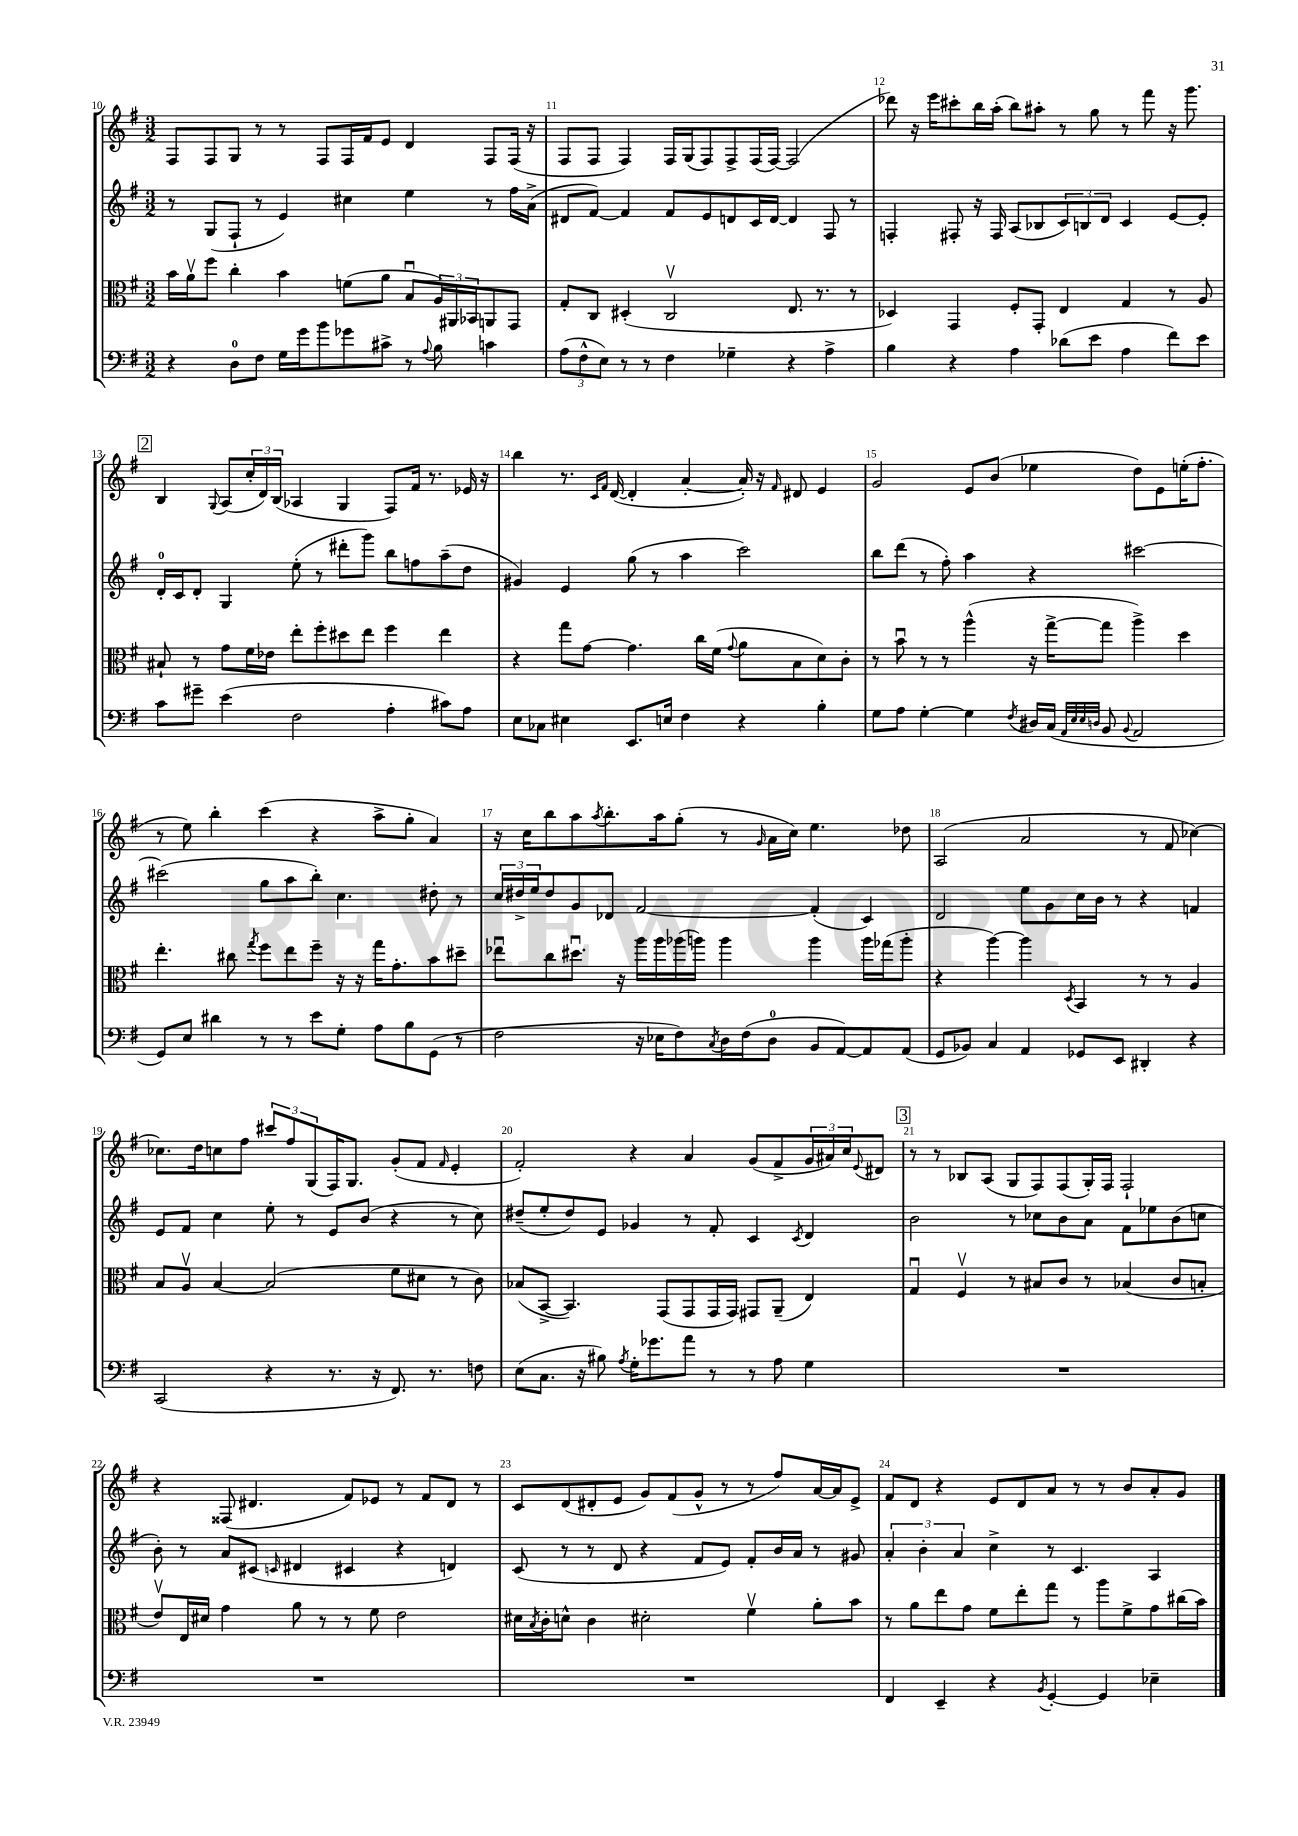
<<
\new StaffGroup <<
\new Staff = "s0" {
    \clef treble \key g \major \numericTimeSignature \time 3/2
    fis8 fis8 g8 r8 r8 fis8 fis16 fis'16 e'8 d'4 fis8 fis16( r16 |
    fis8 fis8 fis4) fis16 g16( fis8) fis8-> fis16( fis16~) fis2( |
    des'''8) r16 e'''16 cis'''8-. b''16 a''16-.( b''8) ais''8-. r8 g''8 r8 fis'''8 r16 g'''8. |
    \mark \markup { \box "2" } b4 \appoggiatura { g8 } a8( \tuplet 3/2 { c''16-. d'16) b16( } aes4 g4 fis8) fis'16 r8. ees'16 r16 |
    b''4 r8. \grace { c'16 fis'16 } d'16~( d'4-. a'4~-. a'16-.) r16 \grace { fis'16 } dis'8 e'4 |
    g'2 e'8 b'8( ees''4 d''8) e'8 e''16-.( fis''8.-. |
    r8 e''8) b''4-. c'''4( r4 a''8-> g''8-. a'4) |
    r16 c''16 b''8 a''8 \acciaccatura { a''8 } b''8.-. a''16 g''8-.( r8 \grace { g'16 } a'16 c''16) e''4. des''8 |
    a2( a'2 r8 fis'8 ces''4~) |
    ces''8. d''16 c''8 fis''8 \tuplet 3/2 { cis'''8 fis''8 g8( } fis16) g8. g'8-.( fis'8 \grace { fis'16 } e'4-. |
    fis'2-.) r4 a'4 g'8( fis'8-> \tuplet 3/2 { g'16 ais'16) c''16 } \appoggiatura { e'8 } dis'8 |
    \mark \markup { \box "3" } r8 r8 bes8 a8( g8 fis8) fis8( g16-.) fis16 fis2-! |
    r4 fisis8( dis'4. fis'8) ees'8 r8 fis'8 dis'8 r8 |
    c'8 d'8( dis'8-. e'8 g'8) fis'8( g'8-^ r8 r8 fis''8) a'16~ a'16 e'8-> |
    fis'8 d'8 r4 e'8 d'8 a'8 r8 r8 b'8 a'8-. g'8 \bar "|." |
}
\new Staff = "s1" {
    \clef treble \key g \major \numericTimeSignature \time 3/2
    r8 g8( fis8-! r8 e'4) cis''4 e''4 r8 fis''16 a'16->( |
    dis'8 fis'8~) fis'4 fis'8 e'8 d'8 c'16 d'16~ d'4 fis8 r8 |
    f4-. fis8-. r16 fis16 a8( bes8 \tuplet 3/2 { c'8) b8 d'8 } c'4 e'8~ e'8-. |
    \mark \markup { \box "2" } d'16-0-. c'16 d'8-. g4 e''8-.( r8 dis'''8-. g'''8) b''8 f''8 a''8--( d''8 |
    gis'4) e'4 g''8( r8 a''4 c'''2) |
    b''8 d'''8( r8 fis''8-.) a''4 r4 cis'''2~ |
    cis'''2( g''8 a''8 b''8-.) c''4. dis''8-. r8 |
    \tuplet 3/2 { c''16 dis''16-> e''16 } dis''8 g'8 des'8 fis'2~ fis'4-.( c'4) |
    d'2 e''8 g'8 c''16 b'16 r8 r4 f'4 |
    e'8 fis'8 c''4 e''8-. r8 e'8 b'8( r4 r8 c''8) |
    dis''8--( e''8-. dis''8) e'8 ges'4 r8 fis'8-. c'4 \acciaccatura { c'8 } d'4 |
    \mark \markup { \box "3" } b'2 r8 ces''8 b'8 a'8 fis'8 ees''8 b'8( c''8 |
    b'8-.) r8 a'8 cis'8( \grace { c'16 } dis'4 cis'4 r4 d'4) |
    c'8( r8 r8 d'8 r4 fis'8 e'8) fis'8-. b'16 a'16 r8 gis'8 |
    \tuplet 3/2 { a'4-. b'4-. a'4 } c''4-> r8 c'4. a4 \bar "|." |
}
\new Staff = "s2" {
    \clef alto \key g \major \numericTimeSignature \time 3/2
    b'16 a'16\upbow fis''8 c''4-. b'4 f'8( a'8 b8\downbow \tuplet 3/2 { a16) ais,16 bes,16 } a,8 g,8 |
    g8-. c8 dis4-.( c2\upbow e8. r8. r8 |
    des4) g,4 fis8-. g,8-. e4 g4 r8 a8 |
    \mark \markup { \box "2" } bis8-! r8 g'8 fis'16 ees'16 e''8-. fis''8-. dis''8 e''8 fis''4 e''4 |
    r4 g''8 g'8~ g'4. c''16 fis'16( \appoggiatura { g'8 } a'8 b8 d'8) c'8-. |
    r8 b'8\downbow r8 r8 a''4-^( r16 g''16~-> g''8 a''4->) d''4 |
    e''4.-. cis''8 \acciaccatura { g''8 } fis''8 e''8 fis''8-- r16 r16 g''16 g'8.-. b'8 dis''8-- |
    ees''8\downbow c''8 dis''8.\downbow r16 a''16 a''16 aes''16( a''16) a''4 a''4 a''16 ges''16( a''8-. |
    r4 a''4~) a''4 \acciaccatura { d8 } b,4 r8 r8 a4 |
    b8 a8\upbow b4~ b2( fis'8 dis'8 r8 c'8) |
    bes8( b,8~-> b,4.) g,8( g,8 g,16 g,16) gis,8 a,8--( e4) |
    \mark \markup { \box "3" } g4\downbow fis4\upbow r8 bis8 c'8 r8 bes4( c'8 b8-. |
    e'8\upbow) e16 dis'16 g'4 a'8 r8 r8 fis'8 e'2 |
    dis'16 \acciaccatura { b8 } c'16-. d'8-^ c'4 dis'2-. fis'4\upbow a'8-. b'8 |
    r8 a'8 e''8 g'8 fis'8 e''8-. g''8 r8 a''8 fis'8-> g'8 cis''16( b'16) \bar "|." |
}
\new Staff = "s3" {
    \clef bass \key g \major \numericTimeSignature \time 3/2
    r4 d8-0 fis8 g16 g'16 b'8 ges'8 cis'8-> r8 \appoggiatura { a8 } b8 c'4 |
    \tuplet 3/2 { a8( fis8-^ e8) } r8 r8 fis4 ges4-- r4 a4-> |
    b4 r4 a4 des'8( e'8 a4 fis'8) e'8 |
    \mark \markup { \box "2" } c'8 gis'8-- e'4( fis2 a4-. cis'8) a8 |
    e8 ces8 eis4 e,8. e16 fis4 r4 b4-. |
    g8 a8 g4~-. g4 \acciaccatura { fis8 } dis16 c16( \grace { a,32 e32 e32 d32 } b,8 \appoggiatura { b,8 } a,2 |
    g,8) e8 dis'4 r8 r8 e'8 g8-. a8 b8 g,8( r8 |
    fis2 r16 ees16 fis8) \acciaccatura { c8 } d16 fis16( d8-0 b,8 a,8~) a,8 a,8( |
    g,8 bes,8) c4 a,4 ges,8 e,8 dis,4-. r4 |
    c,2( r4 r8. r16 fis,8.) r8. f8 |
    e8( c8. r16 bis8) \acciaccatura { a8 } g16-. ges'8. a'8 r8 r8 a8 g4 |
    \mark \markup { \box "3" } R1. |
    R1. |
    R1. |
    fis,4 e,4-- r4 \acciaccatura { b,8 } g,4~-. g,4 ees4-- \bar "|." |
}
>>
>>
\layout { \context { \Score currentBarNumber = #10 \override BarNumber.break-visibility = ##(#f #t #t) barNumberVisibility = #all-bar-numbers-visible } }
